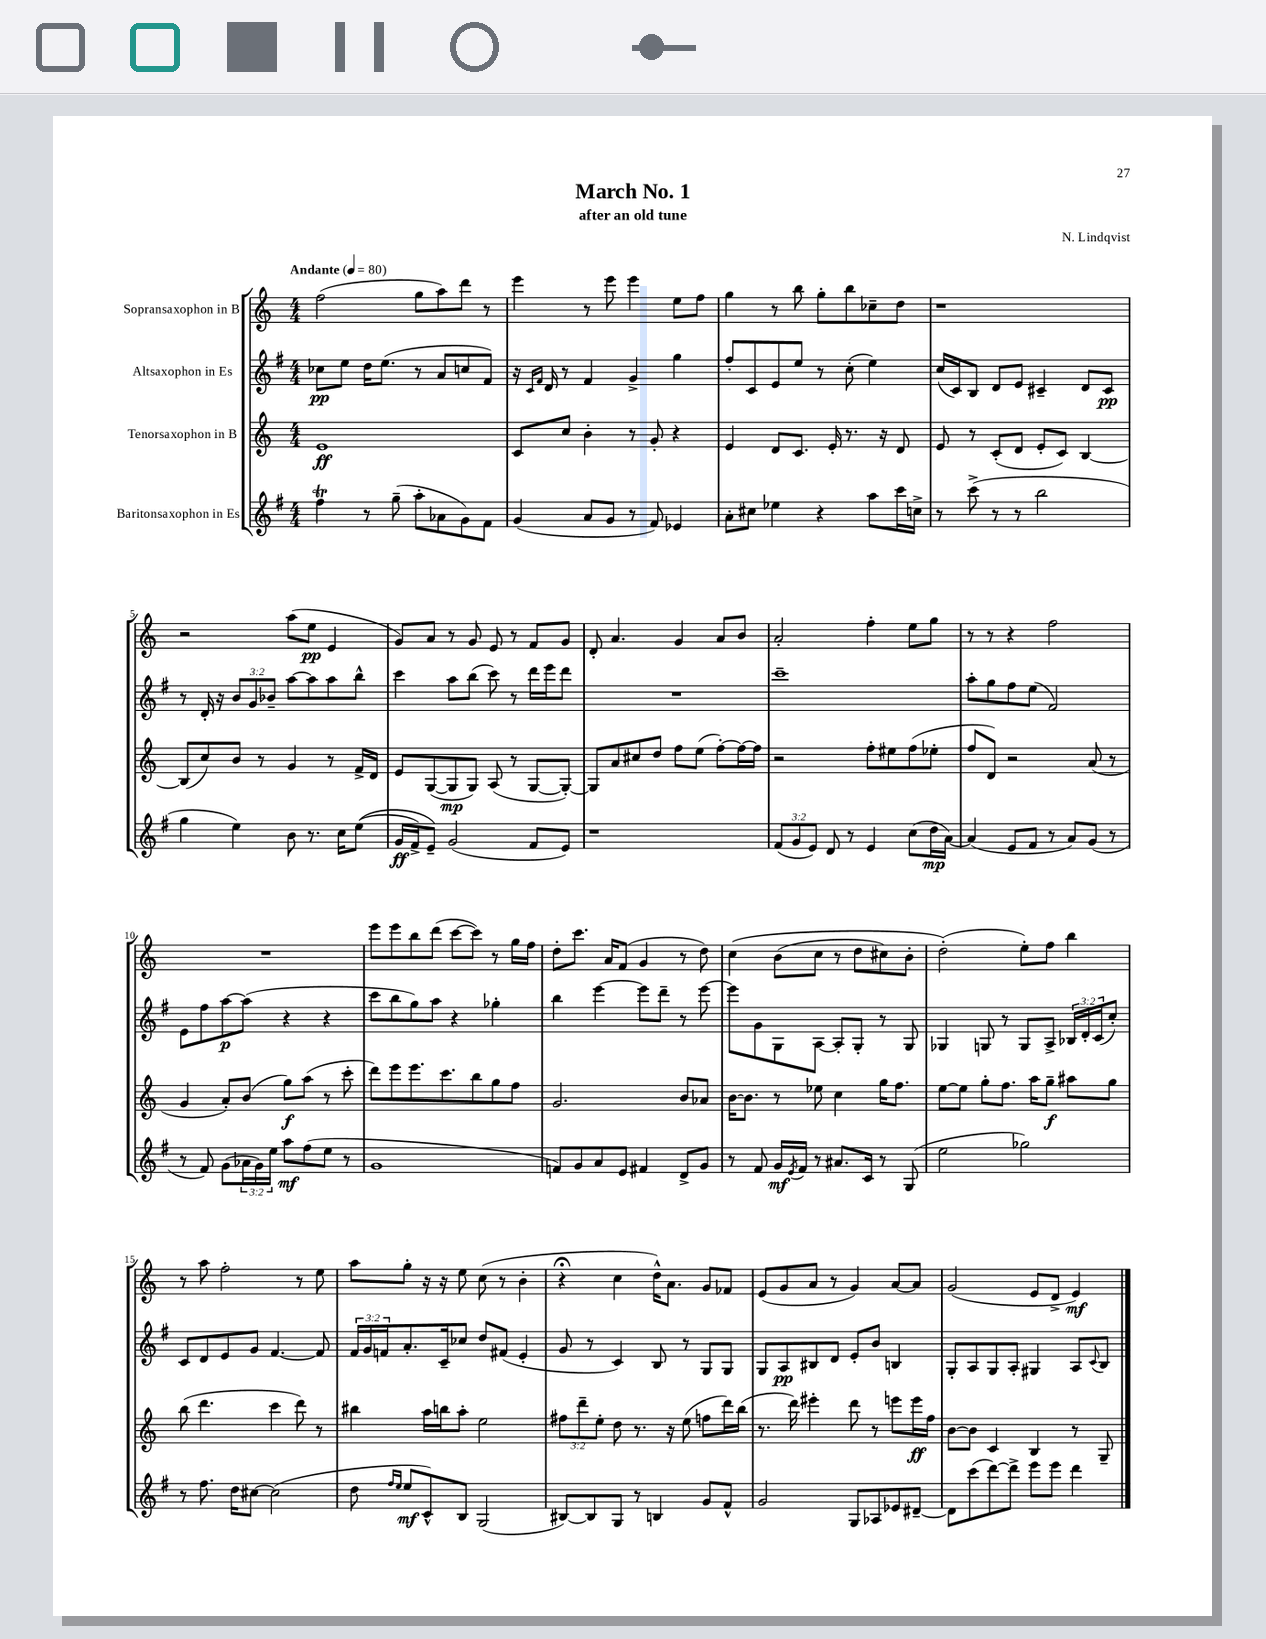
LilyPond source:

\header { title = "March No. 1" composer = "N. Lindqvist" subtitle = "after an old tune" }
<<
\new StaffGroup <<
\new Staff = "s0" \with { instrumentName = "Sopransaxophon in B" } {
    \clef treble \key c \major \numericTimeSignature \time 4/4 \tempo "Andante" 4 = 80
    f''2( g''8 a''8) d'''8 r8 |
    e'''4 r8 e'''8 e'''4 e''8 f''8 |
    g''4 r8 b''8 g''8-. b''8 ces''8-- d''8 |
    r1 |
    r2 a''8( e''8\pp e'4 |
    g'8) a'8 r8 g'8 e'8 r8 f'8 g'8 |
    d'8-. a'4. g'4 a'8 b'8 |
    a'2-. f''4-. e''8 g''8 |
    r8 r8 r4 f''2 |
    R1 |
    e'''8 e'''8 b''8 d'''8( c'''8~ c'''8) r8 g''16 f''16 |
    d''8-. c'''8. a'16 f'8( g'4 r8 d''8) |
    c''4\( b'8( c''8 r8 d''8 cis''8) b'8-. |
    d''2-.(\) e''8-.) f''8 b''4 |
    r8 a''8 f''2-. r8 e''8 |
    a''8 g''8-. r16 r16 e''8 c''8( r8 b'4-. |
    r4\fermata c''4 d''16-^) a'8. g'8 fes'8 |
    e'8( g'8 a'8 r8 g'4) a'8~ a'8 |
    g'2( e'8 d'8-> e'4\mf) \bar "|." |
}
\new Staff = "s1" \with { instrumentName = "Altsaxophon in Es" } {
    \clef treble \key g \major \numericTimeSignature \time 4/4 \override Staff.TupletNumber.text = #tuplet-number::calc-fraction-text
    ces''8\pp e''8 d''16 e''8.( r8 a'8 c''8 fis'8) |
    r16 \grace { c'16 fis'16 } d'16 r8 fis'4 g'4-> g''4 |
    fis''8-. c'8 e'8 e''8 r8 c''8-.( e''4) |
    c''16( c'16) b8 d'8 e'8 cis'4-- d'8 cis'8\pp |
    r8 d'16-. r16 \tuplet 3/2 { b'8 g'8 bes'8-- } a''8~ a''8 a''8 b''8-^ |
    c'''4 a''8 b''8( c'''8) r8 d'''16 e'''16 d'''8 |
    R1 |
    c'''1-- |
    a''8-. g''8 fis''8 e''8( fis'2) |
    e'8 fis''8 a''8~\p a''8( r4 r4 |
    c'''8 b''8 g''8) a''8 r4 ges''4-. |
    b''4 e'''4~ e'''8 d'''8-- r8 e'''8~ |
    e'''8 g'8 g8 a8~ a8-. g8-. r8 g8 |
    ges4 g8 r8 g8 a8-> \tuplet 3/2 { bes16 d'16-. c'16( } c''8-.) |
    c'8 d'8 e'8 g'8 fis'4.~ fis'8 |
    \tuplet 3/2 { fis'16 g'16 f'16 } a'8.-. c'16-- ces''8 d''8 fis'8( e'4-. |
    g'8 r8 c'4) b8 r8 g8 g8 |
    g8 a8\pp bis8 d'8 e'8-. b'8 b4 |
    g8-. a8 g8 a8-. gis4 a8 \appoggiatura { c'8 } b8 \bar "|." |
}
\new Staff = "s2" \with { instrumentName = "Tenorsaxophon in B" } {
    \clef treble \key c \major \numericTimeSignature \time 4/4 \override Staff.TupletNumber.text = #tuplet-number::calc-fraction-text
    e'1\ff |
    c'8 c''8 b'4-. r8 g'8-. r4 |
    e'4 d'8 c'8. e'16-. r8. r16 d'8 |
    e'8 r8 c'8-.( d'8 e'8-. c'8) b4~ |
    b8( c''8) b'8 r8 g'4 r8 f'16-> d'16 |
    e'8 g8~( g8\mp g8) a8( r8 g8~ g8~-.) |
    g8 a'8 cis''8 d''8 f''8 e''8( f''8~-.) f''16~ f''16 |
    r2 f''8-. eis''8 f''8( ees''8-. |
    f''8 d'8) r2 a'8( r8 |
    g'4 a'8-.) b'8( g''8\f) a''8( r8 c'''8-. |
    d'''8) e'''8 e'''8. c'''8. b''8 g''8 f''8 |
    g'2. b'8 aes'8 |
    b'16~ b'8. r8 ees''8 c''4 g''16 f''8. |
    e''8~ e''8 g''8-. f''8. a''16 g''8--\f ais''8 g''8 |
    b''8( d'''4. c'''4 d'''8) r8 |
    bis''4 a''16 b''16 a''8-. e''2 |
    \tuplet 3/2 { fis''8 d'''8-- e''8-. } d''8 r8. r16 e''8( f''8 d'''16) b''16( |
    r8. d'''16) eis'''4-. d'''8 r8 e'''8 e'''16\ff f''16 |
    b'8~ b'8 c'4 b4 r8 g8-- \bar "|." |
}
\new Staff = "s3" \with { instrumentName = "Baritonsaxophon in Es" } {
    \clef treble \key g \major \numericTimeSignature \time 4/4 \override Staff.TupletNumber.text = #tuplet-number::calc-fraction-text
    fis''4\trill r8 g''8--( a''8-. aes'8 g'8) fis'8 |
    g'4( a'8 g'8 r8 fis'8) ees'4 |
    a'8-. cis''8 ees''4 r4 a''8 c'''16 c''16-> |
    r8 c'''8->( r8 r8 b''2 |
    g''4 e''4) b'8 r8. c''16 e''8(\( |
    g'16\ff fis'16->) e'8--\) g'2( fis'8 e'8) |
    r1 |
    \tuplet 3/2 { fis'8( g'8 e'8) } d'8 r8 e'4 c''8( d''16\mp a'16~) |
    a'4( e'8 fis'8 r8 a'8) g'8( r8 |
    r8 fis'8) g'8( \tuplet 3/2 { aes'16 g'16) e''16 } a''8\mf fis''8( e''8 r8 |
    g'1 |
    f'8) g'8 a'8 e'8 fis'4 d'8-> g'8 |
    r8 fis'8 g'16\mf \acciaccatura { e'8 } fis'16 r8 ais'8. c'16 r8 g8( |
    e''2 ges''2) |
    r8 fis''8. d''16 cis''8~ cis''2( |
    d''8 \grace { fis''16 e''16 } e''8\mf c'8-^) b8 g2( |
    bis8~) bis8 g8 r8 b4 g'8 fis'8-^ |
    g'2 g8 aes8 ees'8 dis'8~-- |
    dis'8 c'''8( d'''8~) d'''8-> e'''8 e'''8 d'''4 \bar "|." |
}
>>
>>
